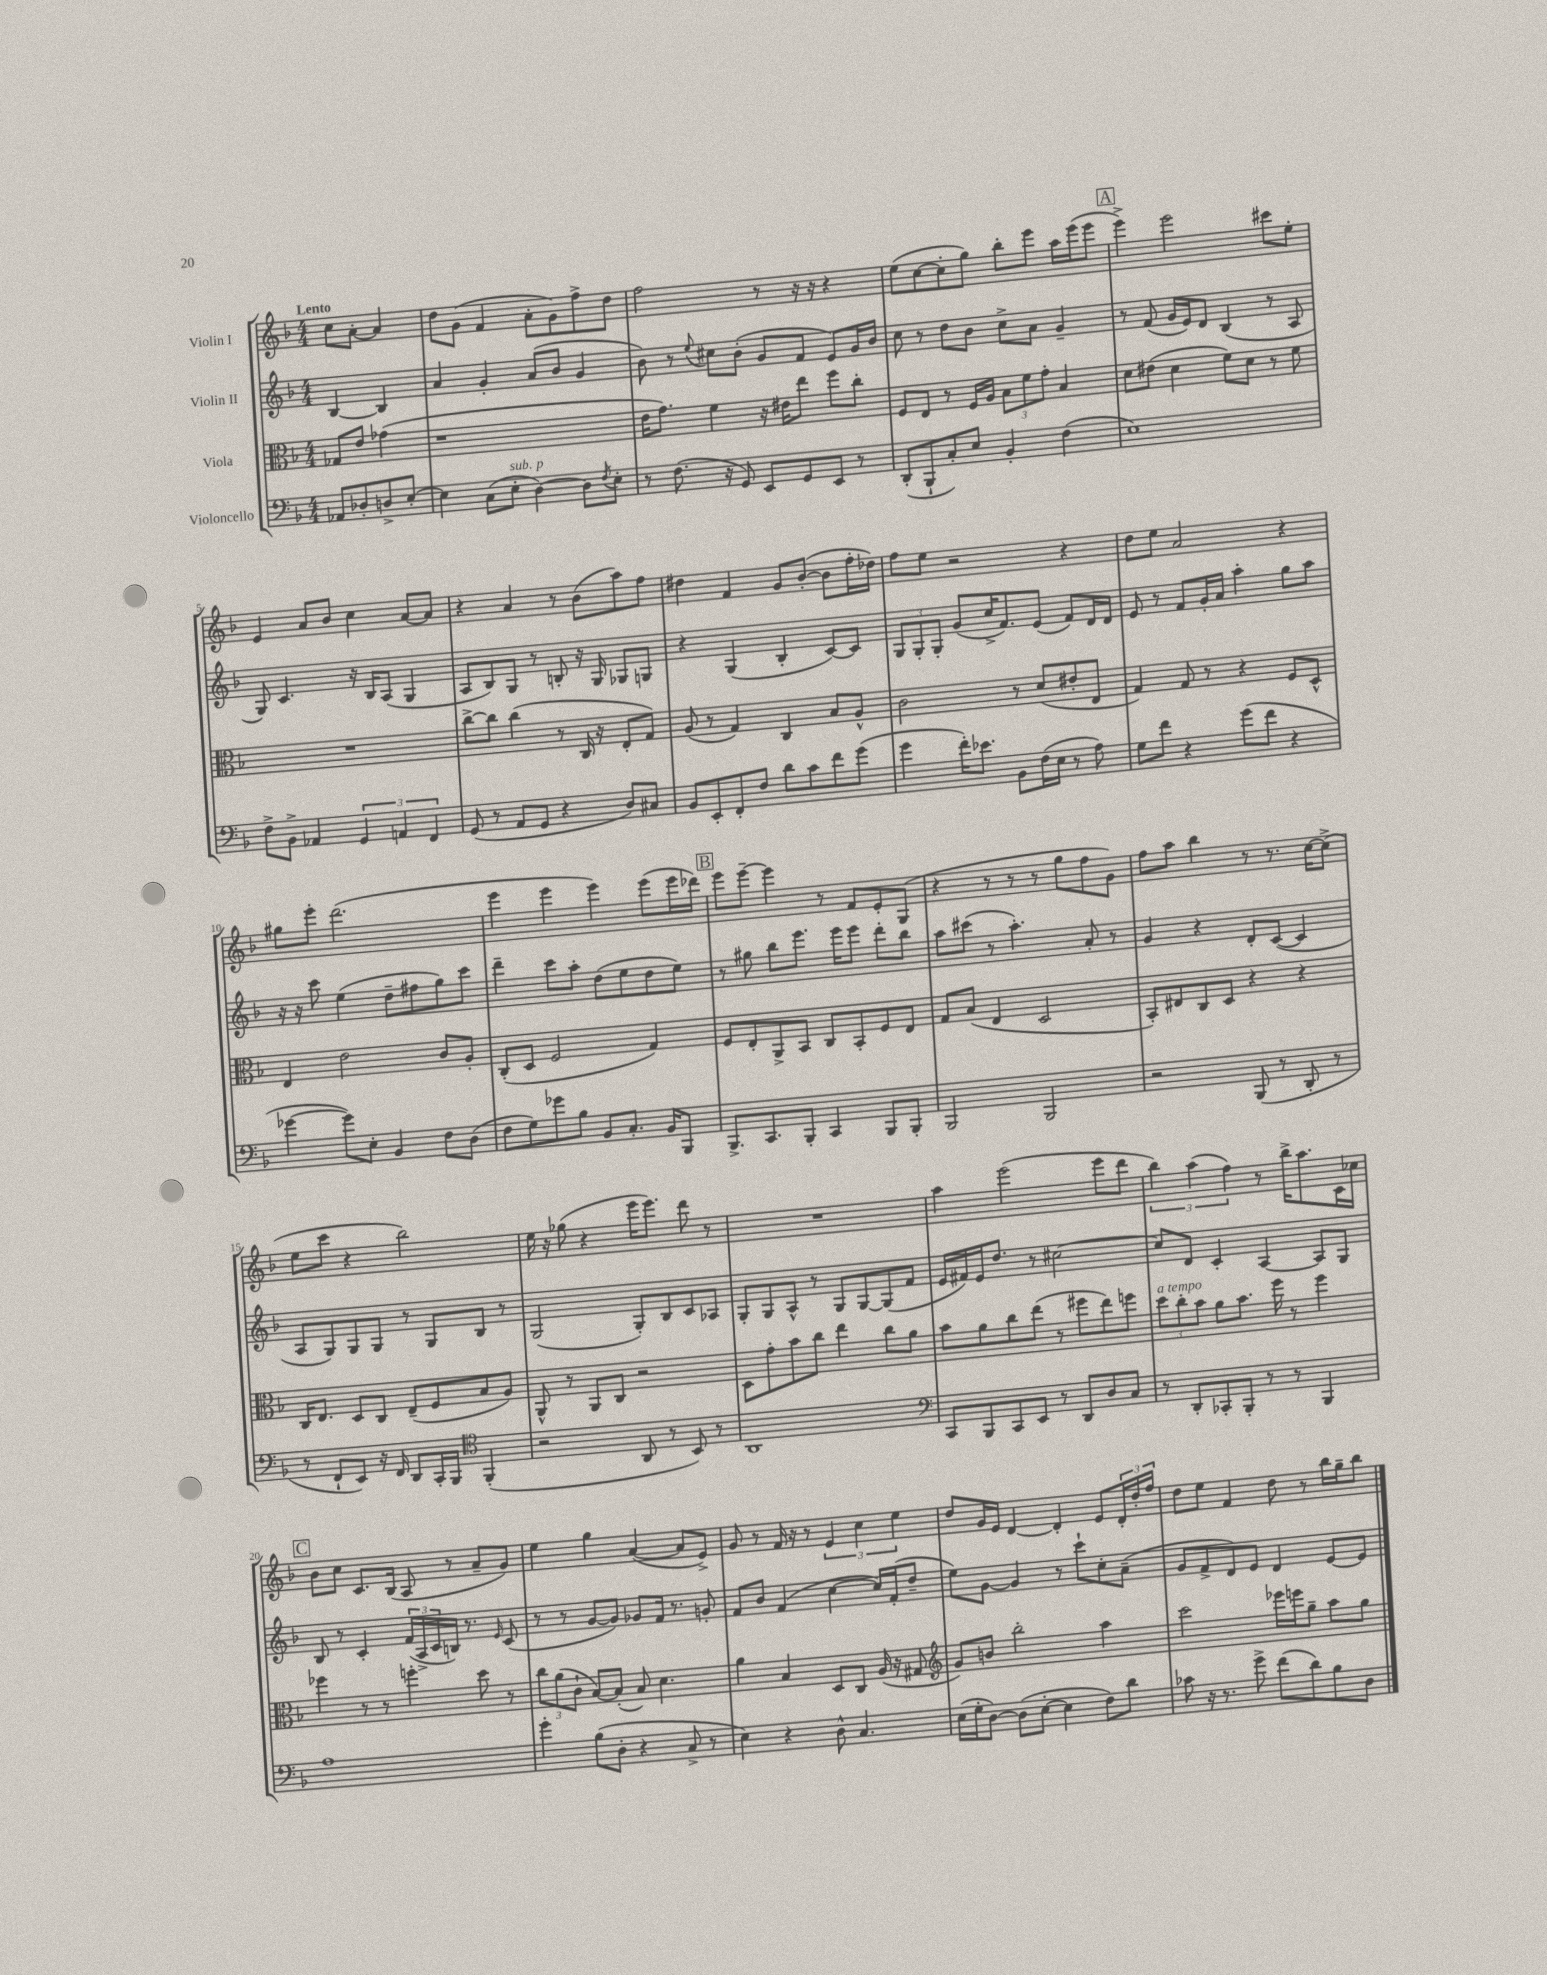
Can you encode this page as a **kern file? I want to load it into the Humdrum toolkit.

**kern	**kern	**kern	**kern
*staff4	*staff3	*staff2	*staff1
*clefF4	*clefC3	*clefG2	*clefG2
*k[b-]	*k[b-]	*k[b-]	*k[b-]
*M4/4	*M4/4	*M4/4	*M4/4
8AA-	8G-	[4B-	8cc
8D-'	8e	.	[8a'
8D^	(4g-	4B-]	4a]
[8E'	.	.	.
=	=	=	=
4E]	1r	4a	8dd
.	.	.	(8g
(8C	.	4g'	4f
8E'	.	.	.
[4D)	.	(8a	8a'
.	.	8b-	8g)
8D]	.	4g	8ff^
8qF	.	.	.
8E'	.	.	8dd
=	=	=	=
8r	16e	8b-)	2ff
.	8.g)	.	.
(8.F	.	8r	.
.	.	8qqee	.
.	4f	8cc#	.
16r	.	.	.
8GG)	.	(8b-'	.
8EE	16r	8g	8r
.	16e#	.	.
8GG	8ee	8f	16r
.	.	.	16r
8EE	8ff	8e)	4r
8r	8cc'	16g	.
.	.	16b-	.
=	=	=	=
(8DD'	8F	8cc	(8ee
8BBB-`	8E	8r	[8cc
8C')	8r	8dd	8cc']
8E	16F	8b-	8gg)
.	16A	.	.
4BB-'	12B-	8cc^	8bb-'
.	12f	.	.
.	.	8a	8eee
.	12g'	.	.
(4F	4B-	4g~	16aa
.	.	.	(16eee
.	.	.	8eee
=	=	=	=
1E)	8d	8r	4eee^)
.	(8e#	(8f	.
.	4d	16g	2eee
.	.	16e)	.
.	.	8d	.
.	8f)	(4B-	.
.	8d	.	.
.	8r	8r	8ccc#
.	8f	8A	8ee'
=	=	=	=
8F^	1r	8G)	4e
8BB-^	.	4.c	.
4AA-	.	.	8a
.	.	.	8b-
6GG	.	16r	4cc
.	.	16B-	.
.	.	(8A	.
6AA	.	.	.
.	.	4G	[8a
6FF	.	.	.
.	.	.	8a]
=	=	=	=
(8GG	[8cc^	8A	4r
8r	8cc]	8B-)	.
8AA	(4cc	8G	4a
8GG	.	8r	.
4r	8r	8B'	8r
.	16C	16r	(8b-
.	16r	16G	.
8D)	8E'	8G-	8aa)
8C#	8G)	8G	8ff
=	=	=	=
8BB-	(8A	4r	4dd#
8EE'	8r	.	.
8FF'	4G)	(4G	4f
8F	.	.	.
8d	4C	4B-'	8g
8c	.	.	([8b-'
8f	8B-	[8c)	8b-]
(8g	8A^^	8c]	16ff'
.	.	.	16dd-)
=	=	=	=
4g	2c	12G	8ff
.	.	12G'	.
.	.	.	8ee
.	.	12G'	.
16f')	.	(8g	2r
8.e-	.	.	.
.	.	16cc^	.
.	.	8.f)	.
8BB-	8r	.	.
(16F	(8d	(8e	.
16E	.	.	.
8r	8e#'	8f)	4r
8A)	8E	16d	.
.	.	16d	.
=	=	=	=
8G	4G)	8e	8dd
8f	.	8r	8ee
4r	8G	8f	2a
.	8r	16g'	.
.	.	16a	.
(8g	4r	4aa'	.
8f	.	.	.
4r	8F	8gg	4r
.	8D^^	8aa	.
=	=	=	=
[4g-	4E	16r	8gg#
.	.	16r	.
.	.	8ccc	8eee'
8g-])	2e	(4ee	(2.ddd
8E'	.	.	.
4BB-	.	8dd~	.
.	.	8ff#	.
8F	8c	8gg)	.
(8D	8A'	8ccc	.
=	=	=	=
8F	(8C'	4ddd~	4eee
8G)	8D	.	.
8g-	2F	8ccc	4eee
8B-	.	8aa'	.
8BB-	.	(8dd	4eee)
8.C'	.	8ee	.
.	4G)	8dd	(8eee
16BB-	.	.	.
8BBB-	.	8ee)	16eee
.	.	.	16ddd-)
=	=	=	=
8.BBB-^	8F	8r	8eee
.	8E'	8gg#	[8eee~
8.CC	.	.	.
.	8AA^	8bb-	4eee]
8BBB-'	8BB-	8.eee	.
4CC	8C	.	8r
.	.	16eee	.
.	8BB-'	8eee	8f
8BBB-	8F	8ddd'	8e'
8BBB-'	8E	8bb-	(8G
=	=	=	=
2BBB-	8G	8aa	4r
.	(8B-	(8ccc#	.
.	4E	8r	8r
.	.	4.aa')	8r
2BBB-	2D	.	8r
.	.	.	8gg
.	.	8a'	8ff
.	.	8r	8g)
=	=	=	=
2r	8BB-')	4g	8ff
.	8E#	.	8aa
.	8C	4r	4bb-
.	8D	.	.
(8BBB-	4r	8d'	8r
8r	.	([8c	8.r
8DD'	4r	4c]	.
.	.	.	[16cc
8r	.	.	(8cc^]
=	=	=	=
8r	16C	8A	8ee
.	8.E	.	.
8FF`	.	8G)	8ccc
8EE)	8D	8G	4r
16r	8C	8G	.
16FF	.	.	.
8DD	(8E~	8r	2bb-)
16CC'	8F	8G	.
16BBB-	.	.	.
*clefC4	*	*	*
(4FF'	8B-	8B-	.
.	8A)	8r	.
=	=	=	=
2r	8AA^^	(2G	16ee
.	.	.	16r
.	8r	.	(8gg-
.	8AA	.	4r
.	8C	.	.
8AA	2r	8G')	16eee
.	.	.	8.eee)
8r	.	8B-	.
8BB-)	.	8c	8ddd
8r	.	8A-	8r
=	=	=	=
1AA	8D	8G'	1r
.	8g'	8G	.
.	8b-	8A^^	.
.	8cc	8r	.
.	4ee	8G	.
.	.	[8G	.
.	8cc	(8G]	.
.	8a	8f	.
=	=	=	=
*clefF4	*	*	*
8CC	8b-	16e	4aa
.	.	16f#)	.
8BBB-	8a	16e	.
.	.	8.dd	.
8CC	8cc	.	(2eee
8EE	(8ee	8r	.
8r	8r	[2cc#	.
8DD	8ff#	.	.
8D	8ee)	.	8eee
8C	8ff	.	8ddd
=	=	=	=
8r	12dd	8cc#]	6bb-)
.	12cc'	.	.
8DD'	.	8d	.
.	12b-	.	(6aa
8CC-'	8a	4c'	.
.	.	.	6ff)
8BBB-'	8.b-	.	.
8r	.	[4A	8r
.	16ff	.	.
8r	8r	.	16bb-^
.	.	.	8.aa
4BBB-	4ff	8A]	.
.	.	8G	16c
.	.	.	16cc-
=	=	=	=
1A	4ff-	8B-	8b-
.	.	8r	8cc
.	8r	4c'	8.c
.	8r	.	.
.	.	.	(16B-
.	4ff'	(24f	8A
.	.	24A^	.
.	.	24c	.
.	.	16B)	8r
.	.	8.r	.
.	8dd	.	8a~
.	.	16qqe	.
.	8r	(8c	8g)
=	=	=	=
4g'	12cc	8r	4ee
.	(12a	.	.
.	.	8r	.
.	12c`	.	.
(8B-	[8B-)	[8g	4gg
8D'	(8B-']	8g])	.
4r	8B-)	8g-	([4a
.	4.d	16f	.
.	.	8.r	.
8C^	.	.	8a]
8r	.	8g'	8e^)
=	=	=	=
4E)	4a	8f	8g
.	.	8b-	8r
4r	4B-	(4f	16f
.	.	.	16r
.	.	.	8r
8D^^	8D	[4cc	6e
4.C	8C	.	.
.	.	.	6cc
.	(16A	16cc])	.
.	16r	(16f'	.
.	.	.	6ee
.	8G#	8dd~	.
=	=	=	=
*	*clefG2	*	*
(16E	8g)	8ee)	8dd
16G'	.	.	.
[8D)	8b	[8g	16g
.	.	.	16e
(8D]	2bb-'	4g]	[4d
[8E'	.	.	.
4E]	.	8r	4d']
.	.	8ccc`	.
8F)	4aa	8cc'	8e
8d	.	(8a~	24d'
.	.	.	24dd'
.	.	.	24ff
=	=	=	=
8c-	2ccc	8g	8dd
16r	.	8f^	8ee
8.r	.	.	.
.	.	8d)	4f
8g^	.	8e	.
(8f	16eee-	4d	8dd
.	16eee	.	.
8d)	8gg~	.	8r
8B-	8aa	[8e	16bb-
.	.	.	16gg~
8D	8gg	8e]	8bb-
==	==	==	==
*-	*-	*-	*-
